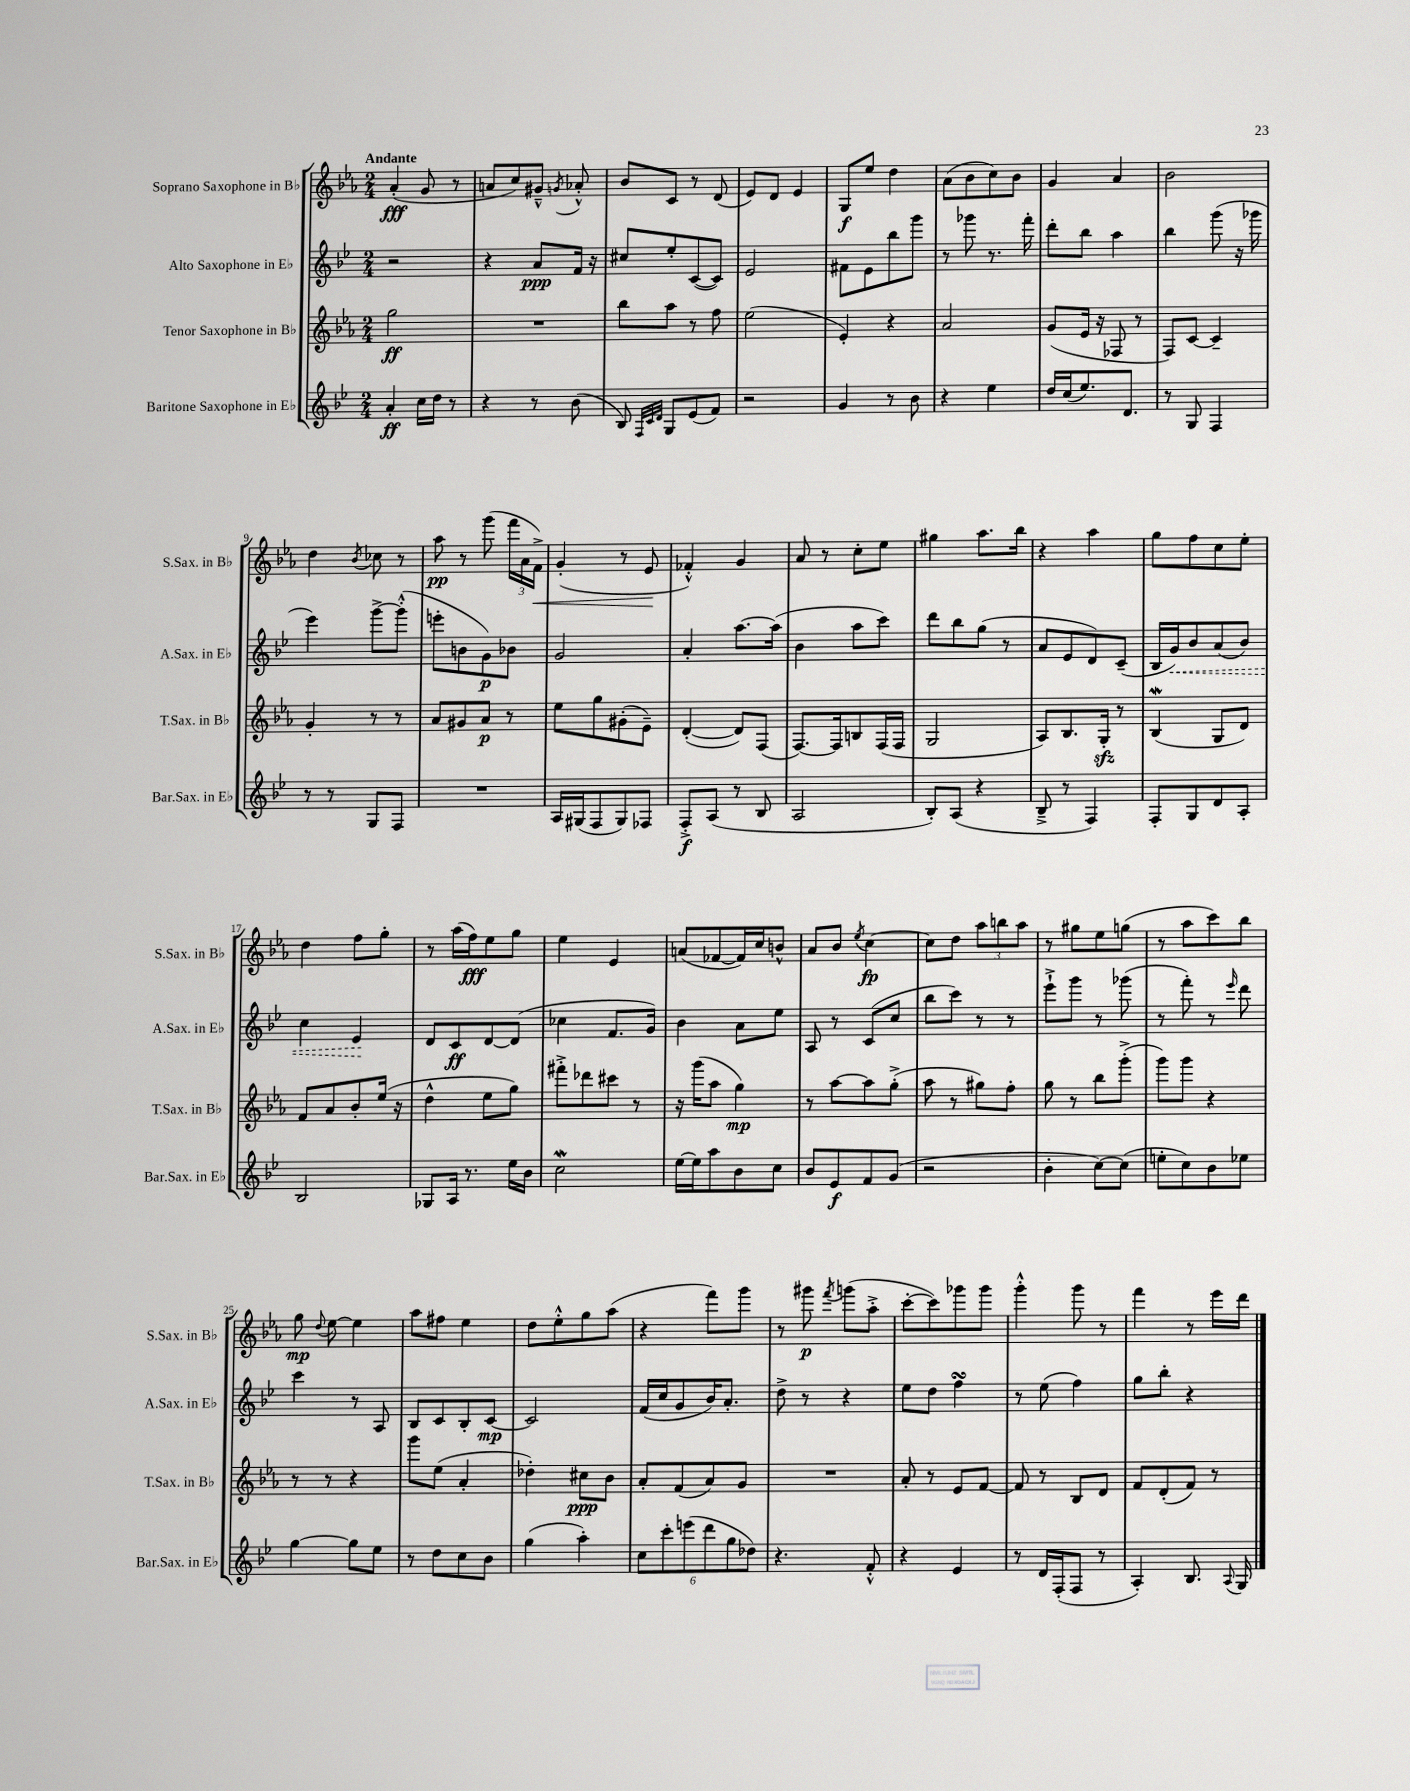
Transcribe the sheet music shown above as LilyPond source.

<<
\new StaffGroup <<
\new Staff = "s0" \with { instrumentName = "Soprano Saxophone in Bb" shortInstrumentName = "S.Sax. in Bb" } {
    \clef treble \key ees \major \numericTimeSignature \time 2/4 \tempo "Andante"
    \autoBeamOff aes'4-.\fff( g'8 r8 |
    a'8[ c''8) gis'8]---^ \acciaccatura { g'8 } aes'8-.-^ |
    bes'8[ c'8] r8 d'8( |
    ees'8[) d'8] ees'4 |
    g8[\f ees''8] d''4 |
    aes'8[( bes'8 c''8) bes'8] |
    g'4 aes'4 |
    bes'2 |
    d''4 \acciaccatura { bes'8 } ces''8 r8 |
    aes''8\pp r8 g'''8( \tuplet 3/2 { f'''16[ aes'16 f'16]->\<) } |
    g'4-.( r8 ees'8\! |
    fes'4-.-^) g'4 |
    aes'8 r8 c''8[-. ees''8] |
    gis''4 aes''8.[ bes''16] |
    r4 aes''4 |
    g''8[ f''8 c''8 ees''8]-. |
    d''4 f''8[ g''8]-. |
    r8 aes''16[( f''16\fff) ees''8 g''8] |
    ees''4 ees'4 |
    a'8[( fes'8~ fes'16) c''16 b'8]-^ |
    aes'8[ bes'8] \acciaccatura { ees''8 } c''4~\fp |
    c''8[ d''8] \tuplet 3/2 { aes''8[ b''8 aes''8] } |
    r8 gis''8[ ees''8 g''8]( |
    r8 aes''8[ c'''8) bes''8] |
    g''8\mp \appoggiatura { d''8 } ees''8~ ees''4 |
    aes''8[ fis''8] ees''4 |
    d''8[ ees''8-.-^ g''8 aes''8]( |
    r4 f'''8[) g'''8] |
    r8 gis'''8\p \acciaccatura { f'''8 } g'''8[( aes''8]-.-> |
    c'''8[~-. c'''8) ges'''8 ges'''8] |
    g'''4-.-^ g'''8 r8 |
    f'''4 r8 ees'''16[ d'''16] \bar "|." |
}
\new Staff = "s1" \with { instrumentName = "Alto Saxophone in Eb" shortInstrumentName = "A.Sax. in Eb" } {
    \clef treble \key bes \major \numericTimeSignature \time 2/4
    \autoBeamOff r2 |
    r4 a'8[\ppp f'16] r16 |
    cis''8[ ees''8-. c'8~( c'8]) |
    ees'2 |
    fis'8[ ees'8 bes''8 g'''8] |
    r8 ges'''8 r8. f'''16-. |
    d'''8[-. bes''8] a''4 |
    bes''4 g'''8( r16 ges'''16 |
    ees'''4) g'''8[~-> g'''8]-.-^( |
    e'''8[-. b'8 g'8\p) bes'8] |
    g'2 |
    a'4-. a''8.[~ a''16]( |
    bes'4 a''8[ c'''8]) |
    d'''8[ bes''8 g''8]( r8 |
    a'8[ ees'8 d'8) c'8]--( |
    bes16[ \once \override Hairpin.style = #'dashed-line g'16\<) bes'8 a'8( bes'8]) |
    c''4 ees'4\! |
    d'8[ c'8\ff d'8~ d'8]( |
    ces''4 f'8.[ g'16]) |
    bes'4 a'8[ ees''8] |
    a8 r8 c'8[( c''8] |
    bes''8[ c'''8]) r8 r8 |
    ees'''8[-!-> g'''8] r8 ges'''8( |
    r8 f'''8-.) r8 \grace { ees'''16 } d'''8 |
    c'''4 r8 a8 |
    bes8[ c'8 bes8-. c'8]~\mp |
    c'2 |
    f'16[( c''16 g'8 bes'16) a'8.]-. |
    d''8-> r8 r4 |
    ees''8[ d''8] f''4\turn |
    r8 ees''8( f''4) |
    g''8[ bes''8]-. r4 \bar "|." |
}
\new Staff = "s2" \with { instrumentName = "Tenor Saxophone in Bb" shortInstrumentName = "T.Sax. in Bb" } {
    \clef treble \key ees \major \numericTimeSignature \time 2/4
    \autoBeamOff g''2\ff |
    R2 |
    bes''8[ aes''8] r8 f''8 |
    ees''2( |
    ees'4-.) r4 |
    aes'2 |
    g'8[( ees'16] r16 fes8 r8 |
    f8[) c'8]~ c'4-- |
    g'4-. r8 r8 |
    aes'8[ gis'8 aes'8]\p r8 |
    ees''8[ g''8 gis'8-.( ees'8]--) |
    d'4~-.( d'8[) f8]( |
    f8.[~) f16 b8 f16( f16] |
    g2 |
    aes8[) bes8. g16]-.\sfz r8 |
    bes4\mordent( g8[ d'8]) |
    f'8[ aes'8 bes'8-. ees''16]( r16 |
    d''4-^ ees''8[ g''8]) |
    fis'''8[-.-> des'''8 cis'''8] r8 |
    r16 g'''16[( aes''8] g''4\mp) |
    r8 aes''8[~ aes''8 g''8]-.->( |
    aes''8 r8 gis''8[) f''8]-. |
    g''8 r8 bes''8[ g'''8]-.->( |
    g'''8[) g'''8] r4 |
    r8 r8 r4 |
    g'''8[ ees''8]( aes'4-. |
    des''4-.) cis''8[\ppp bes'8] |
    aes'8[-. f'8( aes'8) g'8] |
    R2 |
    aes'8-. r8 ees'8[ f'8]~ |
    f'8 r8 bes8[ d'8] |
    f'8[ d'8-.( f'8]) r8 \bar "|." |
}
\new Staff = "s3" \with { instrumentName = "Baritone Saxophone in Eb" shortInstrumentName = "Bar.Sax. in Eb" } {
    \clef treble \key bes \major \numericTimeSignature \time 2/4
    \autoBeamOff a'4-.\ff c''16[ d''16] r8 |
    r4 r8 bes'8( |
    bes8) \grace { f32[ c'32 d'32] } g8[ ees'8( f'8]) |
    r2 |
    g'4 r8 bes'8 |
    r4 ees''4 |
    d''16[ c''16( ees''8.) d'8.] |
    r8 g8 f4 |
    r8 r8 g8[ f8] |
    R2 |
    a16[ gis16( f8 gis8) fes8] |
    f8[-.->\f a8]( r8 bes8 |
    a2 |
    bes8[-.) a8]( r4 |
    bes8---> r8 f4) |
    f8[-. g8 d'8 a8]-. |
    bes2 |
    ges8[ a16] r8. ees''16[ bes'16] |
    c''2\mordent |
    ees''16[~ ees''16 a''8 bes'8 c''8] |
    bes'8[ ees'8\f f'8 g'8]( |
    r2 |
    bes'4-. c''8[~) c''8]( |
    e''8[-. c''8) bes'8 ees''8] |
    g''4~ g''8[ ees''8] |
    r8 d''8[ c''8 bes'8] |
    g''4( a''4-.) |
    \tuplet 6/4 { c''8[ c'''8-. e'''8( d'''8 g''8 des''8]) } |
    r4. f'8-.-^ |
    r4 ees'4 |
    r8 d'16[ f16-.( f8] r8 |
    a4-.) bes8. \appoggiatura { a8 } g16 \bar "|." |
}
>>
>>
